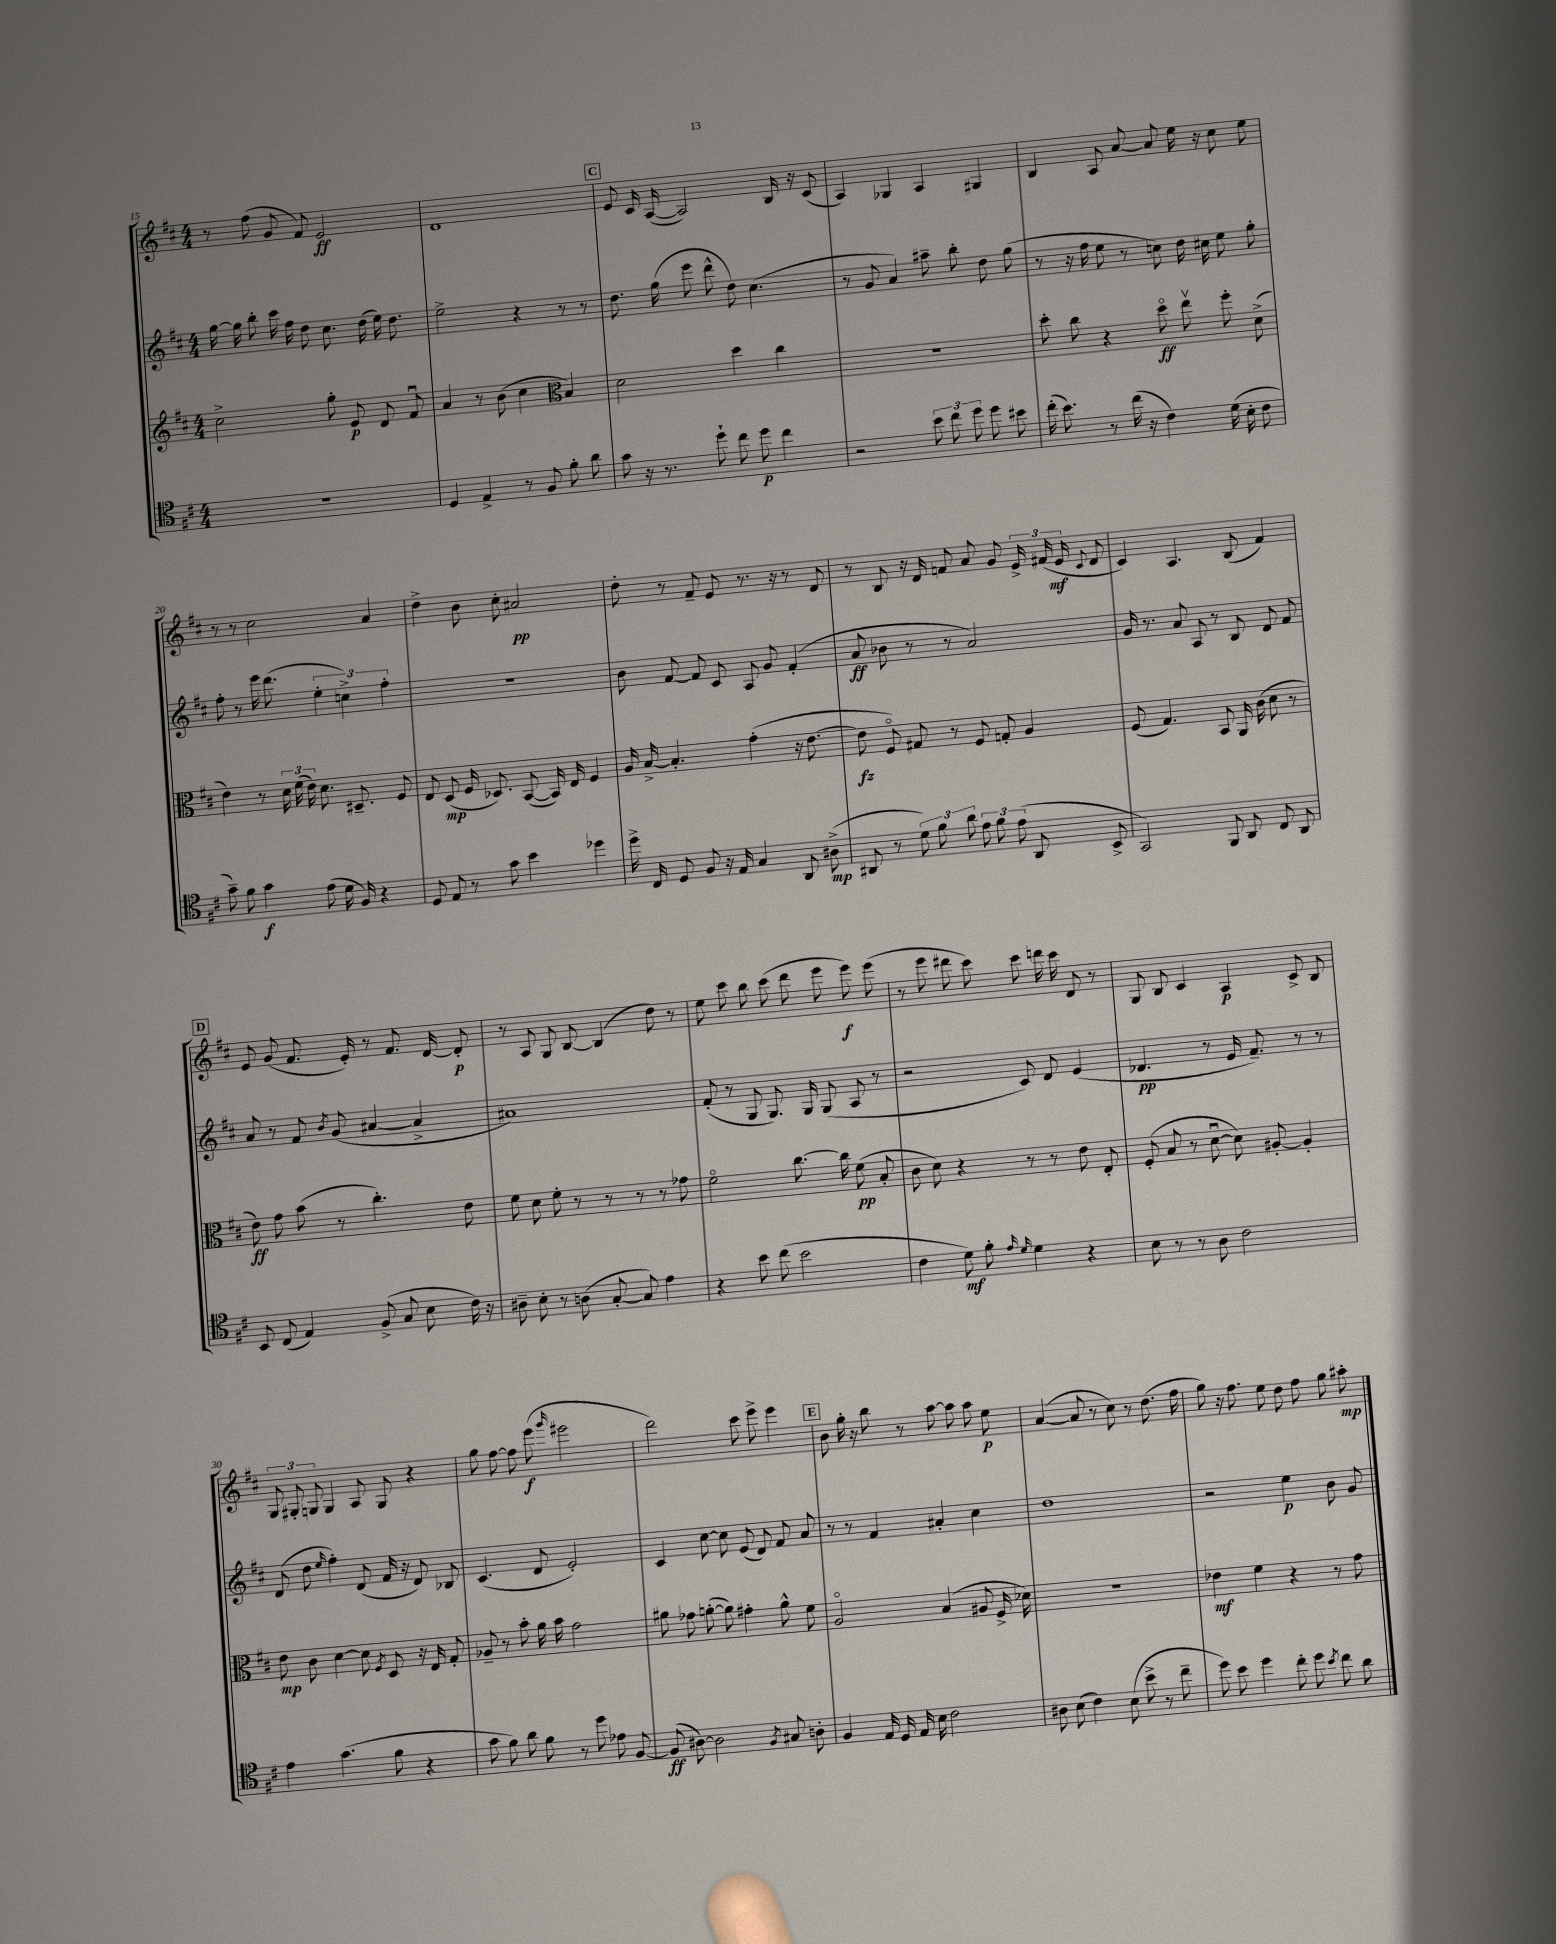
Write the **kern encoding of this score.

**kern	**dynam	**kern	**dynam	**kern	**dynam	**kern	**dynam
*part4	*part4	*part3	*part3	*part2	*part2	*part1	*part1
*staff4	*staff4	*staff3	*staff3	*staff2	*staff2	*staff1	*staff1
*clefC4	*	*clefG2	*	*clefG2	*	*clefG2	*
*k[f#c#]	*	*k[f#c#]	*	*k[f#c#]	*	*k[f#c#]	*
*M4/4	*	*M4/4	*	*M4/4	*	*M4/4	*
=15	=15	=15	=15	=15	=15	=15	=15
1r	.	2cc#^\	.	[16gg\	.	8r	.
.	.	.	.	16gg\]	.	.	.
.	.	.	.	8bb'\	.	(8ff#\	.
.	.	.	.	16ccc#\	.	8g/	.
.	.	.	.	16ff#\	.	.	.
.	.	.	.	8dd\	.	8f#/)	.
.	.	8gg'\	.	8.cc#\	.	2e/	ff
.	.	8e/	p	.	.	.	.
.	.	.	.	(16dd\	.	.	.
.	.	8d/	.	16ee\)	.	.	.
.	.	.	.	8.dd\	.	.	.
.	.	8f#u/	.	.	.	.	.
=16	=16	=16	=16	=16	=16	=16	=16
4D/	.	4a/	.	2ee^\	.	1d	.
4E^/	.	8r	.	.	.	.	.
.	.	(8b\	.	.	.	.	.
8r	.	4cc#\	.	4r	.	.	.
8F#/	.	.	.	.	.	.	.
*	*	*clefC3	*	*	*	*	*
8f#'\	.	4B/)	.	8r	.	.	.
8a\	.	.	.	8r	.	.	.
!!LO:REH:place=s1:t=C
=17	=17	=17	=17	=17	=17	=17	=17
8g\	.	2d\	.	8.dd\	.	8e/	.
16r	.	.	.	.	.	16c#/	.
8.r	.	.	.	(16gg\	.	([16A/	.
.	.	.	.	8eee\	.	2A/])	.
8dd`\	.	.	.	8ddd^^\	.	.	.
8cc#\	.	4dd\	.	8dd\)	.	.	.
8dd\	p	.	.	(4.cc#\	.	.	.
4cc#\	.	4cc#\	.	.	.	16B/	.
.	.	.	.	.	.	16r	.
.	.	.	.	.	.	(8c#/	.
=18	=18	=18	=18	=18	=18	=18	=18
2r	.	1r	.	8r	.	4A/)	.
.	.	.	.	8g/	.	.	.
.	.	.	.	4a/)	.	4G-X/	.
12b\	.	.	.	8aa#X~\	.	4A/	.
12cc#\	.	.	.	.	.	.	.
.	.	.	.	8bb'\	.	.	.
12dd\	.	.	.	.	.	.	.
8dd\	.	.	.	8dd\	.	4G#X/	.
8b#X\	.	.	.	(8gg\	.	.	.
=19	=19	=19	=19	=19	=19	=19	=19
(16cc#'\	.	8dd'\	.	8r	.	4B/	.
8.b\)	.	.	.	.	.	.	.
.	.	8cc#\	.	16r	.	.	.
.	.	.	.	16ff#\	.	.	.
8r	.	4r	.	8ee\	.	8A/	.
(16cc#\	.	.	.	8r	.	[8a/	.
16r	.	.	.	.	.	.	.
4c#\)	.	8dd\	ff	8ccn\)	.	8a/]	.
.	.	8eev\	.	16dd\	.	16ee\	.
.	.	.	.	16cc#X\	.	16r	.
(16d\	.	8ff#'\	.	8ee\	.	8cc#\	.
16B'\	.	.	.	.	.	.	.
8c#\	.	(8d^\	.	8gg'\	.	8ee\	.
!!LO:LB:g=z
=20	=20	=20	=20	=20	=20	=20	=20
8g~\)	.	4e\)	.	8ff#'\	.	8r	.
8f#\	.	.	.	8r	.	8r	.
4g\	f	8r	.	16eee\	.	2cc#\	.
.	.	.	.	(8.ddd\	.	.	.
.	.	24d\	.	.	.	.	.
.	.	(24f#\	.	.	.	.	.
.	.	24e\)	.	.	.	.	.
(8e\	.	8.d\	.	6ee'\	.	.	.
16d\	.	.	.	.	.	.	.
.	.	.	.	6ccn^\)	.	.	.
16F#/)	.	8.D#X~/	.	.	.	.	.
4r	.	.	.	.	.	4a/	.
.	.	.	.	6ff#'\	.	.	.
.	.	8F#/	.	.	.	.	.
=21	=21	=21	=21	=21	=21	=21	=21
8D/	.	8E/	.	1r	.	4dd^\	.
8E/	.	(8D/	mp	.	.	.	.
8r	.	16F#/	.	.	.	8b\	.
.	.	8.D-X/)	.	.	.	.	.
8g\	.	.	.	.	.	8cc#'\	.
4b\	.	([8BB/	.	.	.	2a#X/	pp
.	.	16BB/])	.	.	.	.	.
.	.	16E/	.	.	.	.	.
4dd-X\	.	4F#/	.	.	.	.	.
=22	=22	=22	=22	=22	=22	=22	=22
16dd^\	.	16A/	.	8b\	.	8dd'\	.
16C#/	.	[16B^/	.	.	.	.	.
8D/	.	4.B'/]	.	[8f#/	.	8r	.
8F#/	.	.	.	8f#/]	.	8f#~/	.
16r	.	.	.	8c#/	.	8e/	.
16E/	.	.	.	.	.	.	.
4G/	.	(4g'\	.	8A/	.	8.r	.
.	.	.	.	8g/	.	.	.
.	.	.	.	.	.	16r	.
8AA/	.	16r	.	(4f#'/	.	8r	.
.	.	[8.e\	.	.	.	.	.
(8A#X^\	mp	.	.	.	.	8d/	.
=23	=23	=23	=23	=23	=23	=23	=23
8AA#X/	.	8e\]	fz	8a/	ff	8r	.
8r	.	8F#/)	.	8b-X\	.	8B/	.
12d\)	.	8G#X/	.	8r	.	16r	.
.	.	.	.	.	.	16d/	.
12f#\	.	.	.	.	.	.	.
.	.	8r	.	8r	.	8fn/	.
12a\	.	.	.	.	.	.	.
12e\	.	8F#/	.	2a/)	.	8a/	.
12f#\	.	.	.	.	.	.	.
.	.	8Gn'/	.	.	.	8g/	.
(12e\	.	.	.	.	.	.	.
8AA#/	.	4A/	.	.	.	24e^/	.
.	.	.	.	.	.	(24f#X/	.
.	.	.	.	.	.	24e/	mf
.	.	.	.	.	.	8qqc#/	.
8BB^/	.	.	.	.	.	8d/	.
=24	=24	=24	=24	=24	=24	=24	=24
2GG/)	.	(8F#/	.	16g/	.	4c#/)	.
.	.	.	.	8.r	.	.	.
.	.	4.G/)	.	.	.	.	.
.	.	.	.	8a/	.	4.A/	.
.	.	.	.	8A/	.	.	.
8FF#/	.	8BB/	.	8r	.	.	.
8AA/	.	16AA/	.	8B/	.	(8B/	.
.	.	(16c#\	.	.	.	.	.
8C#/	.	8d\	.	8d/	.	4f#/)	.
8AA/	.	8r	.	8f#/	.	.	.
!!LO:LB:g=z
!!LO:REH:place=s1:t=D
=25	=25	=25	=25	=25	=25	=25	=25
8BB/	.	8e\)	ff	8a/	.	8e/	.
(8C#/	.	8g\	.	8r	.	(8g/	.
4E/)	.	(8b\	.	8f#/	.	8.f#/	.
.	.	.	.	8qb/	.	.	.
.	.	8r	.	(8g/	.	.	.
.	.	.	.	.	.	16e'/)	.
(8F#^/	.	4.cc#'\)	.	[4a#X/	.	8r	.
8G/	.	.	.	.	.	8.f#/	.
8B\	.	.	.	4a#^/]	.	.	.
.	.	.	.	.	.	[16d/	.
16c#\)	.	8e\	.	.	.	8d'/]	p
16r	.	.	.	.	.	.	.
=26	=26	=26	=26	=26	=26	=26	=26
8A#X~\	.	8f#\	.	1a#X)	.	8r	.
8B'\	.	8d\	.	.	.	8A/	.
8r	.	8f#'\	.	.	.	8G/	.
(8An\	.	8r	.	.	.	[8B/	.
[8G'/	.	8r	.	.	.	(4B/]	.
8G/])	.	8r	.	.	.	.	.
4e\	.	8r	.	.	.	8dd\)	.
.	.	8g-X\	.	.	.	8r	.
=27	=27	=27	=27	=27	=27	=27	=27
4r	.	2f#\	.	(8f#'/	.	8ee\	.
.	.	.	.	8r	.	8ccc#\	.
8b\	.	.	.	8G/	.	8bb\	.
(8cc#\	.	.	.	8.G/)	.	(8ccc#\	.
2b\	.	[8.cc#\	.	.	.	8ddd\	.
.	.	.	.	16G/	.	.	.
.	.	.	.	(8G/	.	8eee\	.
.	.	16cc#\]	.	.	.	.	.
.	.	(8f#\	pp	8A/	.	8eee\)	f
.	.	8B'/	.	8r	.	(8eee\	.
=28	=28	=28	=28	=28	=28	=28	=28
4c#\	.	8c#\	.	2r	.	8r	.
.	.	8d\)	.	.	.	8eee\	.
8d\)	mf	4r	.	.	.	8ddd#X\	.
8f#'\	.	.	.	.	.	8ccc#\)	.
16qqe/	.	.	.	.	.	.	.
16qqd/	.	.	.	.	.	.	.
4d\	.	8r	.	8c#/)	.	8ccc#\	.
.	.	8r	.	8d/	.	16dddn\	.
.	.	.	.	.	.	16ccc#\	.
4r	.	8e\	.	(4e/	.	8d/	.
.	.	8E'/	.	.	.	8r	.
=29	=29	=29	=29	=29	=29	=29	=29
8B\	.	(8F#'/	.	4.d-X/	pp	8G/	.
8r	.	8B/	.	.	.	8B/	.
8r	.	8r	.	.	.	4c#/	.
8A\	.	[8du\	.	8r	.	.	.
2c#\	.	8d\])	.	16e/	.	4A/	p
.	.	.	.	8.f#~/)	.	.	.
.	.	[8A#X'/	.	.	.	.	.
.	.	4A#'/]	.	8r	.	8c#^/	.
.	.	.	.	8r	.	8B/	.
!!LO:LB:g=z
=30	=30	=30	=30	=30	=30	=30	=30
4e\	.	8e\	mp	(8d/	.	12G/	.
.	.	.	.	.	.	12G#X'/	.
.	.	8c#\	.	8dd\	.	.	.
.	.	.	.	.	.	12Gn/	.
.	.	.	.	16qqee/	.	.	.
(4.g\	.	[4d\	.	4ff#'\)	.	4G/	.
.	.	8d\]	.	(8d/	.	8A/	.
.	.	8qF#/	.	.	.	.	.
8f#\	.	8D/	.	16f#/	.	8G/	.
.	.	.	.	16r	.	.	.
4r	.	16r	.	8d/)	.	4r	.
.	.	16E/	.	.	.	.	.
.	.	8G'/	.	8B-X/	.	.	.
=31	=31	=31	=31	=31	=31	=31	=31
8g\	.	8A-X~/	.	(4.c#/	.	8gg\	.
8f#\)	.	8r	.	.	.	[8ff#\	.
8a\	.	8b'\	.	.	.	8ff#\]	.
8f#\	.	16a\	.	8d/	.	(8eee\	f
.	.	16b\	.	.	.	.	.
.	.	.	.	.	.	16qqggg/	.
8r	.	2g\	.	2e'/)	.	2eee#X\	.
8dd\	.	.	.	.	.	.	.
8e-X\	.	.	.	.	.	.	.
[8F#/	.	.	.	.	.	.	.
=32	=32	=32	=32	=32	=32	=32	=32
(8F#/]	ff	8a#X\	.	4c#/	.	2ddd\)	.
[8A#X\)	.	8g-X\	.	.	.	.	.
2A#\]	.	([8an'\	.	[8cc#\	.	.	.
.	.	8a\])	.	8cc#\]	.	.	.
.	.	4g#X'\	.	(8e/	.	8ccc#\	.
.	.	.	.	8d/)	.	8eee^\	.
8qF#/	.	.	.	.	.	.	.
8G#X/	.	8a^^\	.	8f#/	.	4eee\	.
8An'\	.	8f#\	.	8a/	.	.	.
!!LO:REH:place=s1:t=E
=33	=33	=33	=33	=33	=33	=33	=33
4F#/	.	2A/	.	8r	.	8b\	.
.	.	.	.	8r	.	16gg'\	.
.	.	.	.	.	.	16r	.
16E/	.	.	.	4f#/	.	8bb\	.
16D/	.	.	.	.	.	.	.
16E/	.	.	.	.	.	8r	.
16B\	.	.	.	.	.	.	.
2c#\	.	(4B/	.	4a#X'/	.	[8aa\	.
.	.	.	.	.	.	8aa\]	.
.	.	8A#X/	.	4cc#\	.	8aa\	.
.	.	16F#^/	.	.	.	8ee\	p
.	.	16d-X\)	.	.	.	.	.
=34	=34	=34	=34	=34	=34	=34	=34
8A#X\	.	1r	.	1dd	.	([4a/	.
(8B\	.	.	.	.	.	.	.
4c#\)	.	.	.	.	.	8a/]	.
.	.	.	.	.	.	8r	.
(8B\	.	.	.	.	.	8cc#\)	.
8b^\	.	.	.	.	.	8r	.
8r	.	.	.	.	.	(8.dd\	.
8cc#~\	.	.	.	.	.	.	.
.	.	.	.	.	.	16ff#\	.
=35	=35	=35	=35	=35	=35	=35	=35
8dd\)	.	4e-X\	mf	2r	.	8gg\)	.
8b\	.	.	.	.	.	16r	.
.	.	.	.	.	.	8.ff#\	.
4dd\	.	4f#\	.	.	.	.	.
.	.	.	.	.	.	8ee\	.
8cc#'\	.	4r	.	4ee\	p	8dd\	.
8dd\	.	.	.	.	.	8ff#\	.
8qb/	.	.	.	.	.	.	.
8cc#\	.	8r	.	8b\	.	8gg\	.
8a\	.	8g\	.	8g/	.	8aa#X'\	mp
==	==	==	==	==	==	==	==
*-	*-	*-	*-	*-	*-	*-	*-
